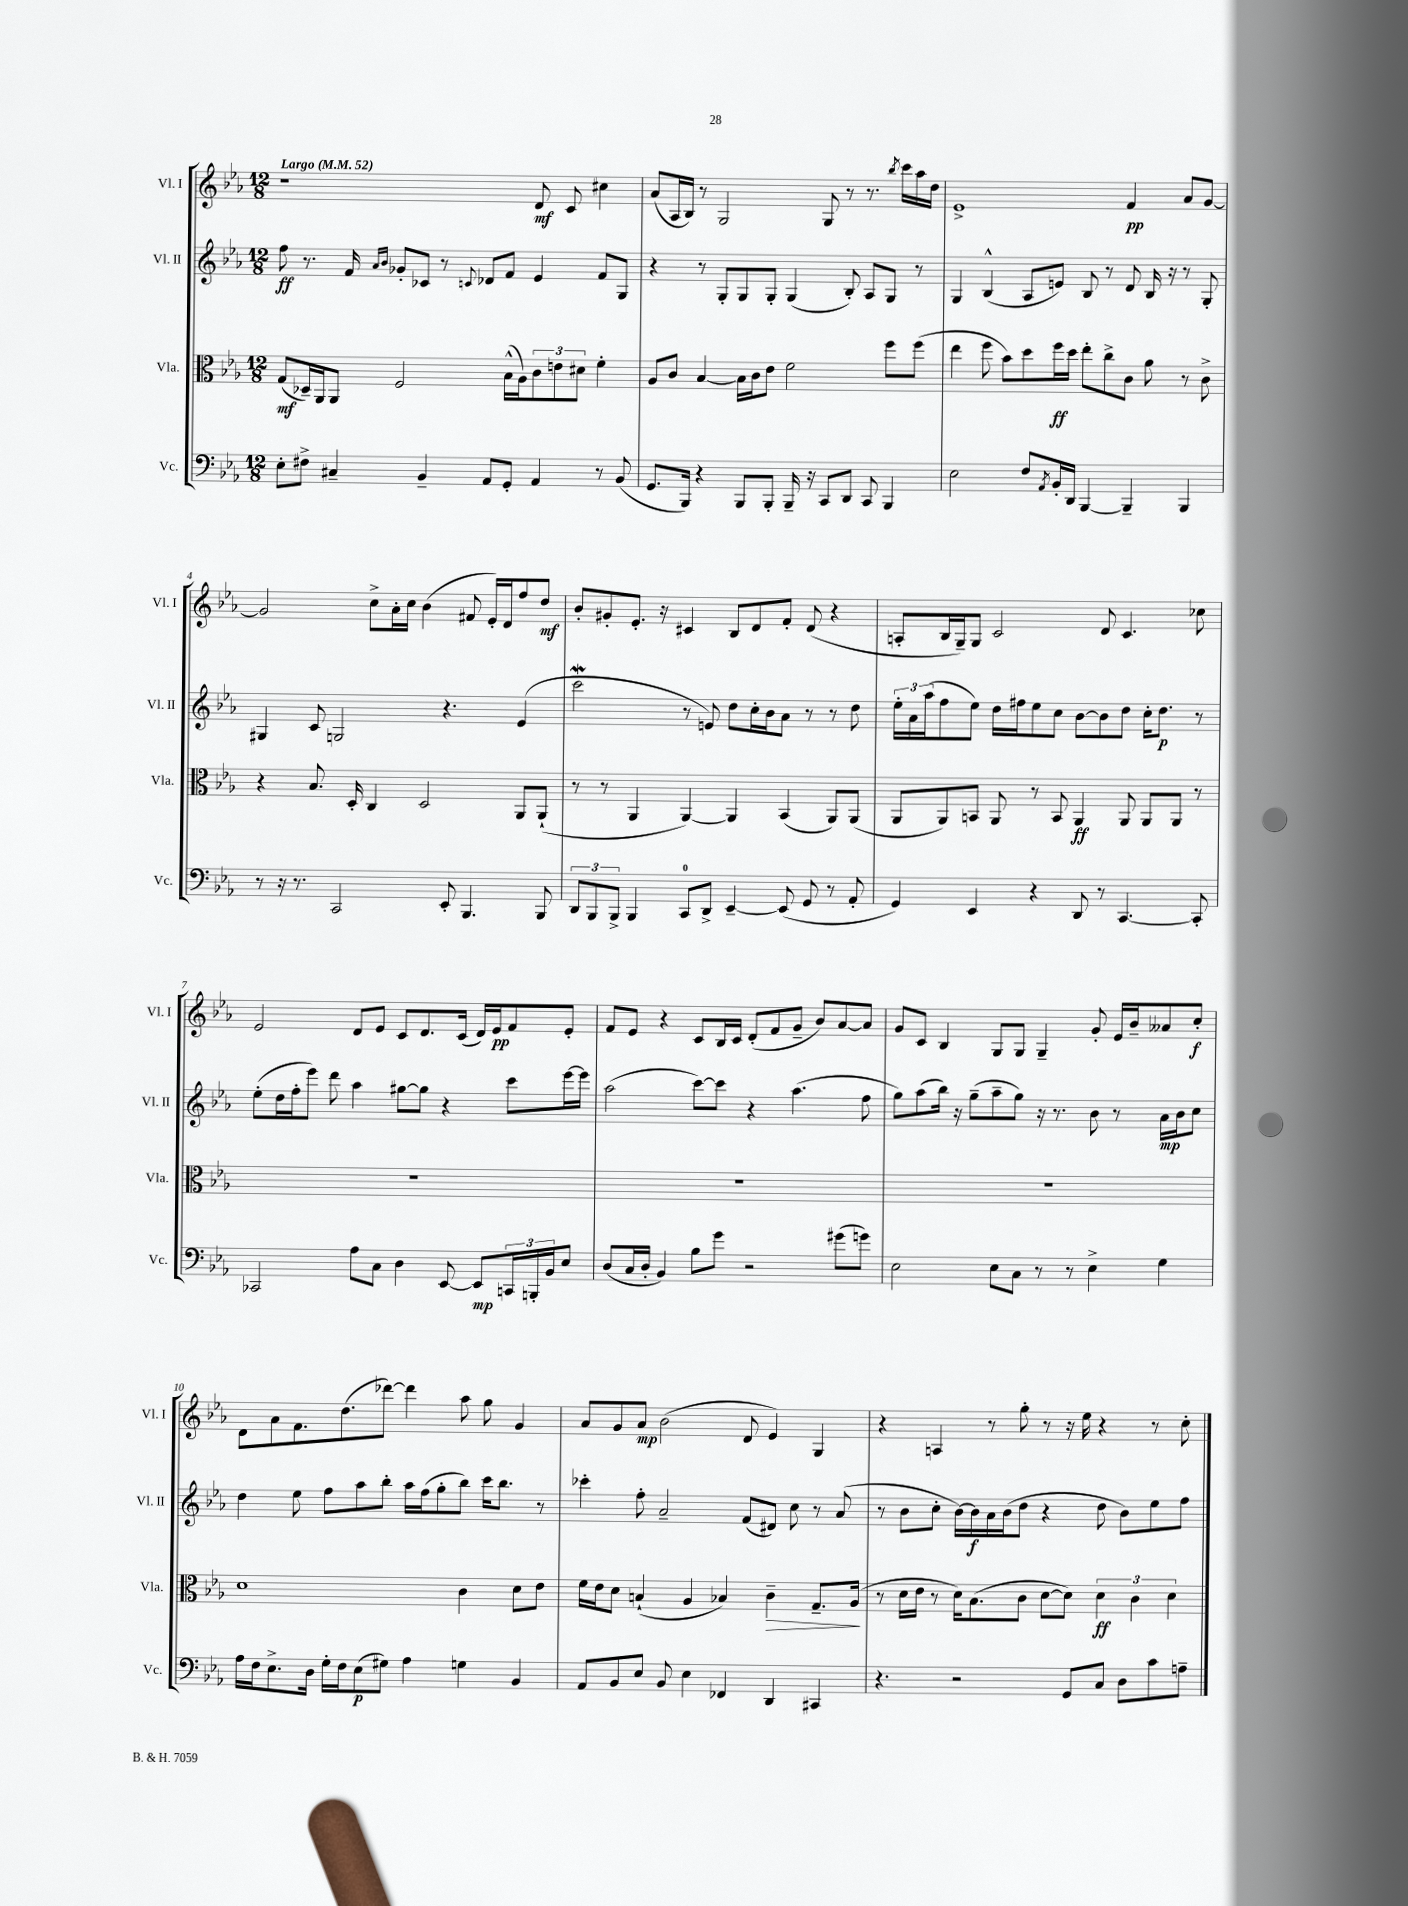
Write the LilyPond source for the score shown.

<<
\new StaffGroup <<
\new Staff = "s0" \with { instrumentName = "Vl. I" shortInstrumentName = "Vl. I" } {
    \clef treble \key ees \major \numericTimeSignature \time 12/8 \tempo "Largo" 4 = 52
    r1 d'8\mf c'8 cis''4 |
    aes'8( aes16 bes16) r8 g2 g8 r8 r8. \acciaccatura { bes''8 } c'''16 aes''16 d''16 |
    ees'1-> f'4\pp aes'8 g'8~ |
    g'2 c''8-> aes'16-. c''16 bes'4( fis'8 ees'16-.) d'16 f''8 d''8\mf |
    bes'8-. gis'8-. ees'8.-. r16 cis'4 bes8 d'8 f'8-. d'8( r4 |
    a8-. bes16 g16--) g8 c'2 d'8 c'4. ces''8 |
    ees'2 d'8 ees'8 c'8 d'8. c'16( d'16) ees'16\pp f'8 ees'8-. |
    f'8 ees'8 r4 c'8 bes16 c'16 d'8-.( f'8 g'8-- bes'8) aes'8~ aes'8 |
    g'8 c'8 bes4 g8 g8 g4-- g'8-. ees'16 bes'16-- aeses'8 c''8-.\f |
    d'8 aes'8 f'8. d''8.( des'''8~) des'''4 aes''8 g''8 g'4 |
    aes'8 g'8 aes'8\mp bes'2( d'8 ees'4) g4 |
    r4 a4 r8 g''8-. r8 r16 ees''16 r4 r8 c''8-. \bar "|." |
}
\new Staff = "s1" \with { instrumentName = "Vl. II" shortInstrumentName = "Vl. II" } {
    \clef treble \key ees \major \numericTimeSignature \time 12/8
    f''8\ff r8. f'16 \grace { aes'16 bes'16 } ges'8-. ces'8 r8 \appoggiatura { c'8 } des'8 f'8 ees'4 f'8 g8 |
    r4 r8 g8-. g8 g8-. g4( bes8-.) aes8 g8 r8 |
    g4 bes4-^( aes8 e'8) bes8 r8 d'8 bes16 r16 r8 g8-. |
    gis4 c'8 g2 r4. ees'4( |
    c'''2\mordent r8 e'8) d''8 c''16-. bes'16 aes'8 r8 r8 d''8 |
    \tuplet 3/2 { ees''16-. aes'16 aes''16( } f''8 ees''8) d''16 fis''16 ees''8 c''8 bes'8~ bes'8 d''8 c''16-. d''8.\p r8 |
    ees''8-.( d''16 f''16-. ees'''8) d'''8 aes''4 gis''8~ gis''8 r4 c'''8 ees'''16~ ees'''16 |
    aes''2( c'''8~) c'''8 r4 aes''4.( f''8 |
    g''8) aes''8( bes''16) r16 g''8--( aes''8-- g''8) r16 r8. bes'8 r8 aes'16\mp bes'16 c''8 |
    d''4 ees''8 f''8 aes''8 bes''8-. aes''16 f''16( g''8-. bes''8) c'''16 bes''8. r8 |
    ces'''4-. f''8-. aes'2-- f'8( dis'8) c''8 r8 aes'8( |
    r8 bes'8 c''8-. bes'16~) bes'16\f aes'16 bes'16( d''8 r4 d''8 bes'8) ees''8 f''8 \bar "|." |
}
\new Staff = "s2" \with { instrumentName = "Vla." shortInstrumentName = "Vla." } {
    \clef alto \key ees \major \numericTimeSignature \time 12/8
    g8\mf( des16--) aes,16 aes,8 f2 bes16-^( aes16) \tuplet 3/2 { c'8 e'8 dis'8 } f'4-. |
    aes8 c'8 bes4~ bes16 c'16 ees'8 f'2 f''8 f''8( |
    ees''4 f''8 bes'8) d''8 f''16\ff d''16 ees''8-. c''8-> c'8 aes'8 r8 c'8-> |
    r4 bes8. d16-. c4 d2 aes,8 aes,8-!( |
    r8 r8 aes,4 aes,4~) aes,4 bes,4( aes,8) aes,8( |
    aes,8 aes,8) b,8 aes,8 r8 b,8 aes,4\ff aes,8 aes,8 aes,8 r8 |
    R1. |
    R1. |
    R1. |
    d'1 c'4 d'8 ees'8 |
    f'16 ees'16 d'8 b4-!( aes4 bes4) c'4--\> g8.-- aes16\!( |
    r8 d'16 ees'16 r8 d'16) bes8.( c'8 d'8~ d'8) \tuplet 3/2 { d'4\ff c'4 d'4 } \bar "|." |
}
\new Staff = "s3" \with { instrumentName = "Vc." shortInstrumentName = "Vc." } {
    \clef bass \key ees \major \numericTimeSignature \time 12/8
    ees8-. fis8-> cis4-- bes,4-- aes,8 g,8-. aes,4 r8 bes,8( |
    g,8. bes,,16) r4 bes,,8 bes,,8-. bes,,16-- r16 c,8 d,8 c,8 bes,,4 |
    ees2 f8 \acciaccatura { aes,8 } bes,16-. d,16 bes,,4~ bes,,4-- bes,,4 |
    r8 r16 r8. c,2 ees,8-. bes,,4. bes,,8 |
    \tuplet 3/2 { d,8 bes,,8 bes,,8-> } bes,,4 c,8-0 d,8-> ees,4~-- ees,8( g,8 r8 aes,8-. |
    g,4) ees,4 r4 d,8 r8 c,4.~ c,8-. |
    ces,2 aes8 c8 d4 ees,8~ ees,8\mp \tuplet 3/2 { c,16 b,,16-. bes,16 } ees8 |
    d8( c16 d16-. bes,4) bes8 g'8 r2 gis'8( g'8) |
    ees2 ees8 c8 r8 r8 ees4-> g4 |
    aes16 f16 ees8.-> d16 g16-. f16 ees8\p( gis8) aes4 g4 bes,4 |
    aes,8 bes,8 ees8 bes,8 ees4 fes,4 d,4 cis,4 |
    r4. r2 g,8 c8 d8 c'8 a8-- \bar "|." |
}
>>
>>
